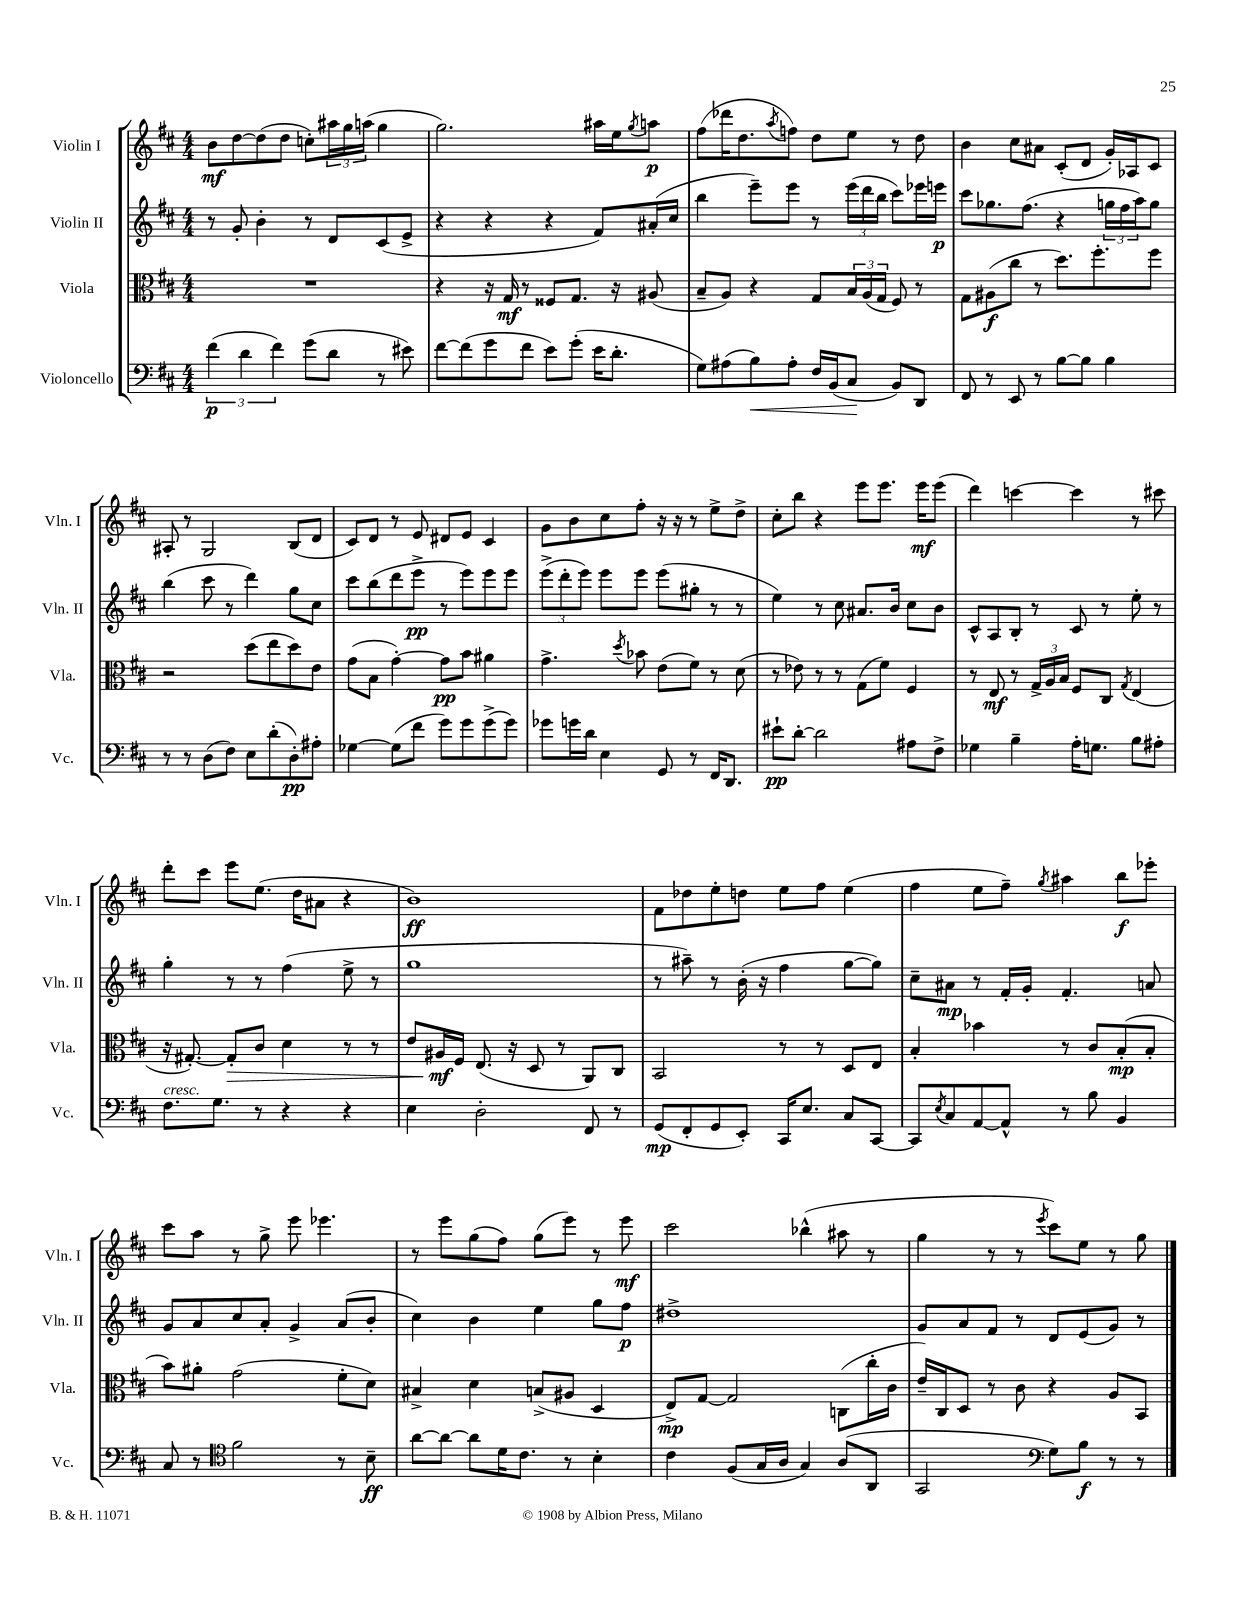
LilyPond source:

<<
\new StaffGroup <<
\new Staff = "s0" \with { instrumentName = "Violin I" shortInstrumentName = "Vln. I" } {
    \clef treble \key d \major \numericTimeSignature \time 4/4
    b'8\mf d''8~ d''8( d''8 c''8-.) \tuplet 3/2 { ais''16 g''16 a''16( } g''4 |
    g''2.) ais''16 e''16 \acciaccatura { g''8 } a''8\p |
    fis''8( des'''16 d''8. \acciaccatura { a''8 } f''8) d''8 e''8 r8 d''8 |
    b'4 cis''8 ais'8 cis'8-.( d'8 g'16-.) aes16 cis'8 |
    ais8-. r8 g2 b8( d'8 |
    cis'8) d'8 r8 e'8 dis'8 e'8 cis'4 |
    g'8 b'8 cis''8 fis''8-. r16 r16 r8 e''8-> d''8-> |
    cis''8-. b''8 r4 e'''8 e'''8. e'''16\mf e'''8( |
    d'''4) c'''4~ c'''4 r8 cis'''8 |
    d'''8-. cis'''8 e'''8 e''8.( d''16 ais'8 r4 |
    b'1\ff) |
    fis'8 des''8 e''8-. d''8 e''8 fis''8 e''4( |
    fis''4 e''8 fis''8--) \acciaccatura { g''8 } ais''4 b''8\f ees'''8-. |
    cis'''8 a''8 r8 g''8-> e'''8 ees'''4. |
    r8 e'''8 g''8( fis''8) g''8( e'''8) r8 e'''8\mf |
    cis'''2 bes''4-^( ais''8 r8 |
    g''4 r8 r8 \acciaccatura { e'''8 } cis'''8) e''8 r8 g''8 \bar "|." |
}
\new Staff = "s1" \with { instrumentName = "Violin II" shortInstrumentName = "Vln. II" } {
    \clef treble \key d \major \numericTimeSignature \time 4/4
    r8 g'8-. b'4-. r8 d'8 cis'8( e'8-> |
    r4 r4 r4 fis'8) ais'16-.( cis''16 |
    b''4 e'''8--) e'''8 r8 \tuplet 3/2 { e'''16( d'''16 b''16 } cis'''8) ees'''16 e'''16\p |
    cis'''8 ges''8. fis''8.( r4 \tuplet 3/2 { g''16 fis''16 a''16) } g''8 |
    b''4( cis'''8 r8 d'''4) g''8 cis''8 |
    cis'''8 b''8( d'''8 e'''8->\pp r8 e'''8) e'''8 e'''8 |
    \tuplet 3/2 { e'''8->( d'''8-. e'''8) } e'''8 e'''8 e'''8( gis''8-. r8 r8 |
    e''4) r8 cis''8 ais'8. b'16 cis''8 b'8 |
    cis'8-^ a8 b8-. r8 cis'8 r8 e''8-. r8 |
    g''4-. r8 r8 fis''4( e''8-> r8 |
    g''1 |
    r8 ais''8--) r8 b'16-.( r16 fis''4 g''8~ g''8) |
    cis''8-- ais'8\mp r8 fis'16-. g'16-. fis'4.-. a'8 |
    g'8 a'8 cis''8 a'8-. g'4-> a'8( b'8-. |
    cis''4) b'4 e''4 g''8 fis''8\p |
    dis''1-> |
    g'8 a'8 fis'8 r8 d'8 e'8( g'8) r8 \bar "|." |
}
\new Staff = "s2" \with { instrumentName = "Viola" shortInstrumentName = "Vla." } {
    \clef alto \key d \major \numericTimeSignature \time 4/4
    R1 |
    r4 r16 g16\mf r8 fisis8 g8. r16 ais8( |
    b8-- a8) r4 g8 \tuplet 3/2 { b16 a16( g16 } fis8) r8 |
    g8 ais8\f( cis''8 r8 d''8.) fis''8.-. fis''8 |
    r2 d''8( e''8 d''8) e'8 |
    g'8( b8 g'4~-.) g'8\pp b'8 ais'4 |
    g'4.-> \acciaccatura { d''8 } bes'8 e'8( fis'8) r8 d'8( |
    r8 ees'8) r8 r8 g8( fis'8) fis4 |
    r8 e8\mf r8 \tuplet 3/2 { g16-> a16 b16 } fis8 cis8 \acciaccatura { g8 } e4( |
    r16 gis8.~-.) gis8-.\> cis'8 d'4 r8 r8 |
    e'8 ais16\mf\! fis16 e8.( r16 d8 r8 a,8) cis8 |
    b,2 r8 r8 d8 e8 |
    b4-. bes'4 r8 cis'8 b8-.\mp( b8-. |
    b'8) ais'8-. g'2( fis'8-. d'8) |
    bis4-> d'4 b8->( ais8 d4 |
    e8->\mp) g8~ g2 c8( cis''16-. cis'16 |
    e'16--) cis16 d8 r8 cis'8 r4 a8 b,8 \bar "|." |
}
\new Staff = "s3" \with { instrumentName = "Violoncello" shortInstrumentName = "Vc." } {
    \clef bass \key d \major \numericTimeSignature \time 4/4
    \tuplet 3/2 { fis'4\p( d'4 fis'4) } g'8( d'8 r8 eis'8) |
    fis'8~ fis'8( g'8 fis'8 e'8) g'8-.( e'16 d'8.-. |
    g8) ais8( b8\<) ais8-. fis16 b,16( cis8\! b,8) d,8 |
    fis,8 r8 e,8 r8 b8~ b8 b4 |
    r8 r8 d8( fis8) e8 d'8-.( d8-.\pp) ais8-. |
    ges4~ ges8( fis'8 g'8) g'8 g'8->( g'8) |
    ges'8 g'16 d'16 e4 g,8 r8 fis,16 d,8. |
    eis'8-!\pp d'8~-. d'2 ais8 fis8-> |
    ges4 b4-- a16-. g8. b8 ais8-. |
    fis8.^\markup { \italic "cresc." } g8. r8 r4 r4 |
    e4 d2-. fis,8 r8 |
    g,8\mp( fis,8-. g,8 e,8-.) cis,16 e8. cis8 cis,8~ |
    cis,8 \acciaccatura { e8 } cis8 a,8~ a,8-^ r8 b8 b,4 |
    cis8 r8 \clef tenor fis'2 r8 b8--\ff |
    a'8~ a'8~ a'8 d'16 cis'8. r8 b4-. |
    cis'4 fis8( g16 a16 g4) a8( a,8 |
    g,2 \clef bass g8) b8\f r8 r8 \bar "|." |
}
>>
>>
\layout { \context { \Score \remove "Bar_number_engraver" } }
